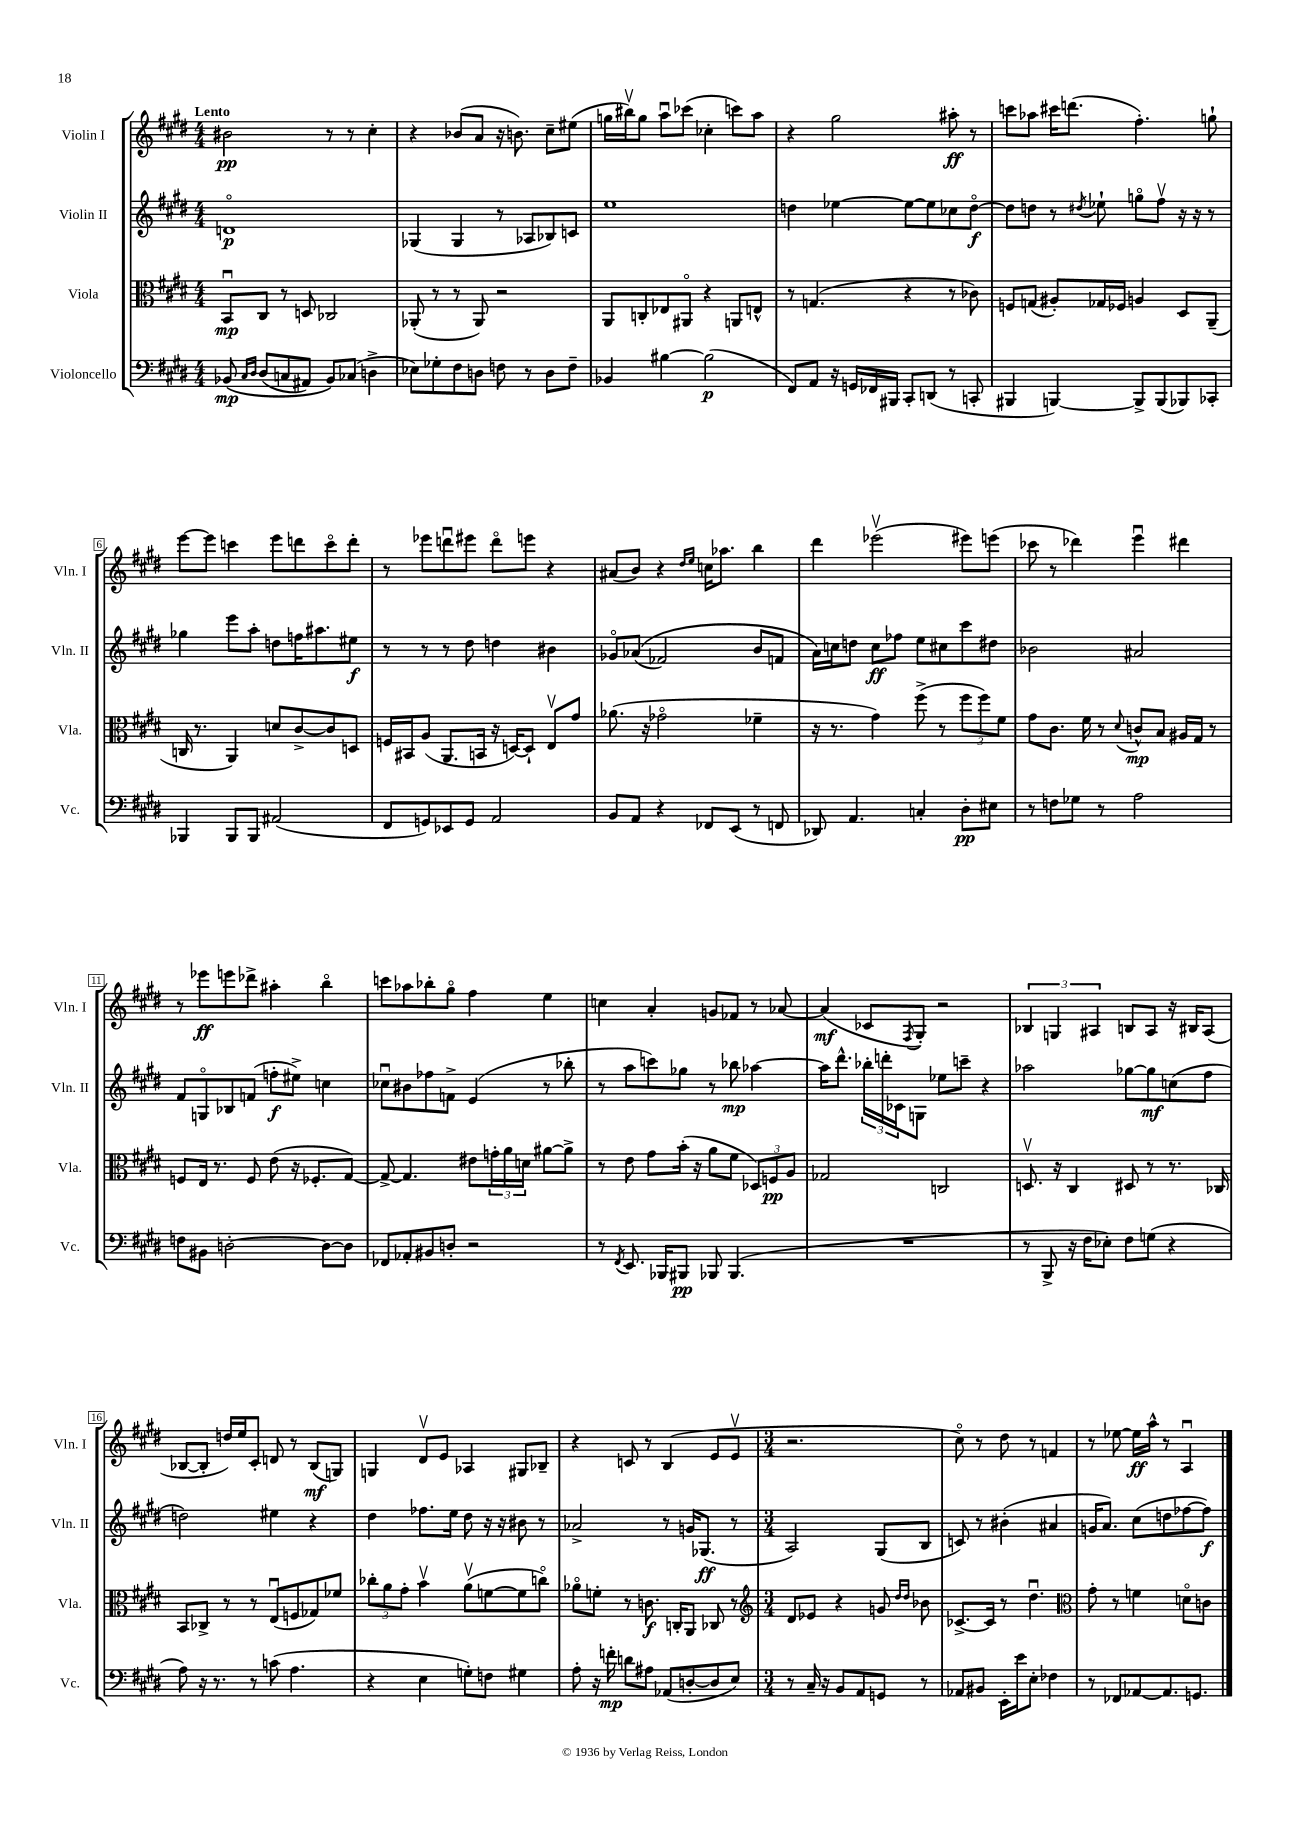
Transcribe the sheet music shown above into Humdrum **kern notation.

**kern	**kern	**kern	**kern
*staff4	*staff3	*staff2	*staff1
*clefF4	*clefC3	*clefG2	*clefG2
*k[f#c#g#d#]	*k[f#c#g#d#]	*k[f#c#g#d#]	*k[f#c#g#d#]
*M4/4	*M4/4	*M4/4	*M4/4
&(8BB-	8BBu	1do	2b#
16qqC#	.	.	.
16qqD#	.	.	.
(8D#	8C#	.	.
8C	8r	.	.
8AA#)	8D	.	.
8BB-&)	2C-	.	8r
(8C-	.	.	8r
4D^	.	.	4cc#'
=	=	=	=
8E-)	(8AA-'	(4G-	4r
8G-'	8r	.	.
8F#	8r	4G-	(8b-
8D	8AA-)	.	8a
8F	2r	8r	16r
.	.	.	8.b)
8r	.	8A-	.
8D	.	8B-)	8cc#~
8F~	.	8c	(8ee#
=	=	=	=
4BB-	8AA	1ee	16gg
.	.	.	16bb#v)
.	8C'	.	8gg
[4B#	8E-	.	8aau
.	8AA#o	.	(8ccc-
(2B#]	4r	.	4cc-'
.	8AA	.	8ccc)
.	8E^^	.	8aa
=	=	=	=
8FF#)	8r	4dd	4r
8AA	(4.G	.	.
16r	.	[4ee-	2gg#
16GG	.	.	.
16FF-	.	.	.
16BBB#	.	.	.
8CC#'	4r	8ee-_	.
(8DD	.	8ee-]	.
8r	8r	8cc-	8aa#'
8CC'	8c-)	[8ddo	8r
=	=	=	=
4BBB#	8F	8dd]	8ccc
.	(8G	8dd	8aa-
[4BBB)	8A#')	8r	16ccc#
.	.	.	(8.ddd
.	.	8qdd#	.
.	16G-	8ee-`	.
.	16F-	.	.
8BBB^]	4A	8ggo	4.ff#')
(8BBB	.	8ff#v	.
8BBB-)	8D#	16r	.
.	.	16r	.
8CC-'	(8AA~	8r	8gg`
=	=	=	=
4BBB-	16C	4gg-	[8eee
.	8.r	.	.
.	.	.	8eee]
8BBB-	4AA)	8eee	4ccc
8BBB-	.	8aa'	.
(2AA#	8d	8dd	8eee
.	[8c#^	16ff	8ddd
.	.	8.aa#	.
.	8c#]	.	8ccco
.	8D	8ee#	8ddd'
=	=	=	=
8FF#	16F	8r	8r
.	16BB#	.	.
8GG)	(8A	8r	8eee-
8EE-	8.AA	8r	8dddu
8GG	.	8dd#	8eee#
.	16BB	.	.
2AA	16r	4dd	8dddo
.	[16D)	.	.
.	8D`]	.	8eee
.	8Ev	4b#	4r
.	8g#	.	.
=	=	=	=
8BB	(8.a-	8g-o	(8a#
8AA	.	&((8a-	8b)
.	16r	.	.
4r	2g-o	2f-)	4r
.	.	.	16qqdd#
.	.	.	16qqee
8FF-	.	.	16cc
.	.	.	8.aa-
(8EE	.	.	.
8r	4f-~	8b	4bb
8FF	.	8f	.
=	=	=	=
8DD-)	16r	16a&)	4ddd#
.	8.r	16cc	.
4.AA	.	8dd	.
.	4g#)	8cc	(2eee-v
.	.	8ff-	.
4C'	(8ff#^	8ee	.
.	8r	8cc#	.
8D#'	12ff#	8ccc#	8eee#)
.	12ff#)	.	.
8E#	.	8dd#	(8eee
.	12f#	.	.
=	=	=	=
8r	8g#	2b-	8ccc-
8F	8.c#	.	8r
8G-	.	.	4ddd-)
.	16f#	.	.
8r	8r	.	.
.	8qqd#	.	.
2A	8c^^	2a#	4eeeu
.	8B	.	.
.	16A#	.	4ddd#
.	16G#	.	.
.	8r	.	.
=	=	=	=
8F	8F	8f#	8r
8BB#	16E	8Go	8eee-
.	8.r	.	.
[2D'	.	8B-	8eee
.	8F	(8f	8ddd-^
.	(8e	8ff'	4aa#'
.	16r	8ee#^)	.
.	8.F-'	.	.
8D_	.	4cc	4bbo
8D]	[8G#)	.	.
=	=	=	=
8FF-	8G#^_	8cc-u	8ccc
8AA-'	4.G#]	8b#	8aa-
8BB#	.	8ff-	8bb-'
8D'	.	8f^	8gg#o
2r	8e#	(4e	4ff#
.	24g'	.	.
.	24a	.	.
.	24d	.	.
.	[8a#	8r	4ee
.	8a#^]	8bb-'	.
=	=	=	=
8r	8r	8r	4cc
8qFF#	.	.	.
8.EE	8e	8aa	.
.	8g#	8ccc)	4a'
16BBB-	.	.	.
8BBB#	(16b'	8gg-	.
.	16r	.	.
8BBB-	8a	8r	8g
(4.BBB-	8f#	8bb-	8f-
.	12D-)	[4aa-	8r
.	12F	.	.
.	.	.	[8a-
.	12A	.	.
=	=	=	=
1r	2G-	16aa-]	(4a-]
.	.	8.ddd#^^	.
.	.	24bb-'	8c-
.	.	24ddd'	.
.	.	24c-	.
.	.	.	8qF#
.	.	8G	8G#')
.	2C	8ee-	2r
.	.	8ccc~	.
.	.	4r	.
=	=	=	=
8r	8.Dv	2aa-	6B-
8BBB^	.	.	.
.	.	.	6G
.	16r	.	.
16r	4C#	.	.
16F#	.	.	.
.	.	.	6A#
8E-')	.	.	.
8F#	8D#	[8gg-	8B
(8G	8r	8gg-]	8A#
4r	8.r	(8cc	16r
.	.	.	16B#
.	.	8ff#	(8A#
.	16C-	.	.
=	=	=	=
8A)	8BB	2dd)	[8B-
16r	8C-^	.	8B-']
8.r	.	.	.
.	8r	.	16dd)
.	.	.	16ee
8r	8r	.	8c#'
(8c	(8Eu	4ee#	8d
4.A	8F	.	8r
.	8G-)	4r	(8B-
.	8f-	.	8G)
=	=	=	=
4r	12cc-'	4dd#	4G
.	12a	.	.
.	12g#'	.	.
4E	4bv	8.ff-	8d#v
.	.	.	8e
.	.	16ee	.
8G')	(8av	8dd#	4A-
8F	[8f	16r	.
.	.	16r	.
4G#	8f]	8b#	8G#
.	8cco)	8r	8B-~
=	=	=	=
8A'	8a-o	2a-^	4r
16r	8f'	.	.
16f'	.	.	.
8d	8r	.	8c
8A#	8.c	.	8r
(8AA-	.	8r	(4B
.	16C'	.	.
[8D'	8AA	16g	.
.	.	(8.G-	.
8D]	8C-	.	8e
8E)	8r	8r	8ev
=	=	=	=
*	*clefG2	*	*
*M3/4	*M3/4	*M3/4	*M3/4
8r	8d#	2A)	2.r
16C#~	8e-	.	.
16r	.	.	.
8BB	4r	.	.
8AA	.	.	.
8GG	8g	(8G#	.
.	16qqdd#	.	.
.	16qqdd#	.	.
8r	8b-	8B	.
=	=	=	=
8AA-	[8.c-^	8c)	8cc#o)
8BB#	.	8r	8r
.	16c-]	.	.
16EE'	8r	(4b#'	8dd#
16e	.	.	.
8E'	4.dd#u	.	8r
4F-	.	4a#	4f
=	=	=	=
*	*clefC3	*	*
8r	8g#'	16g	8r
.	.	8.a)	.
8FF-	8r	.	[8ee-
[8AA-	4f	(8cc#	16ee-]
.	.	.	16aa^^
8.AA-]	.	8dd	8r
.	8do	[8ff-	4Au
8.GG	.	.	.
.	8c	8ff-])	.
==	==	==	==
*-	*-	*-	*-
